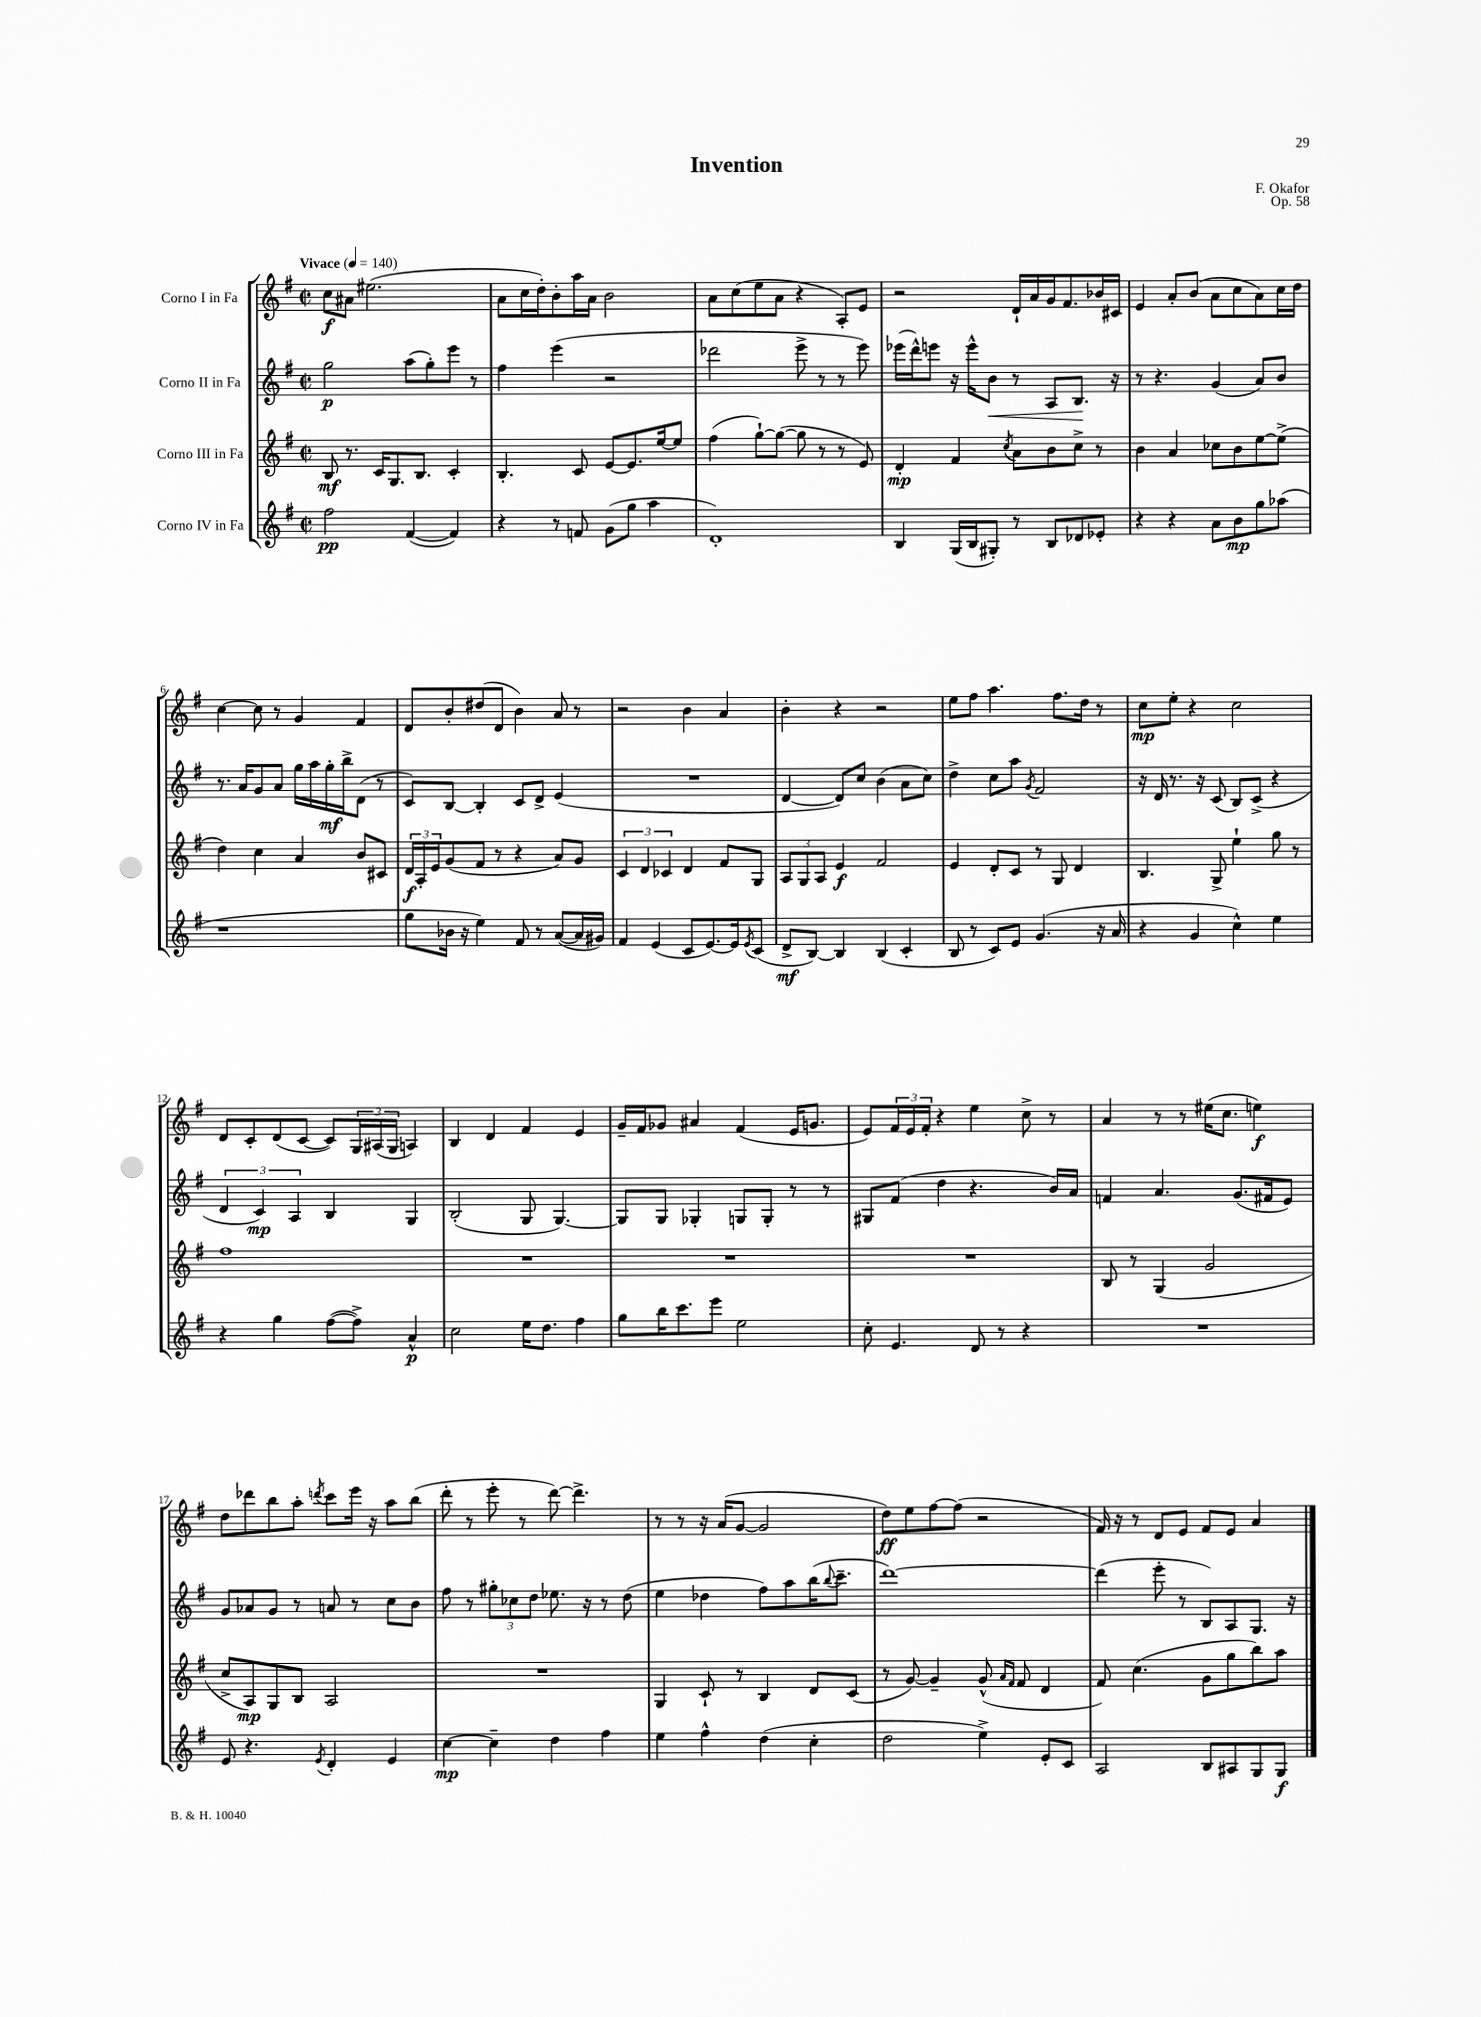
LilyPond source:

\header { title = "Invention" composer = "F. Okafor" opus = "Op. 58" }
<<
\new StaffGroup <<
\new Staff = "s0" \with { instrumentName = "Corno I in Fa" } {
    \clef treble \key g \major \defaultTimeSignature \time 2/2 \tempo "Vivace" 4 = 140
    c''8\f ais'8 eis''2.( |
    a'8 c''16 d''16-.) b'8-. a''16 a'16 b'2 |
    a'8 c''8( e''8 a'8 r4 a8-.) e'8 |
    r2 d'16-! a'16 g'16 fis'8. bes'16 cis'16 |
    e'4 a'8-. b'8( a'8 c''8 a'8) c''16 d''16 |
    c''4~ c''8 r8 g'4 fis'4 |
    d'8 b'8-. dis''8( d'8 b'4) a'8 r8 |
    r2 b'4 a'4 |
    b'4-. r4 r2 |
    e''8 fis''8 a''4. fis''8. d''16 r8 |
    c''8\mp e''8-. r4 c''2 |
    d'8 c'8-. d'8( c'8~ c'8) \tuplet 3/2 { g16 ais16( g16 } a4) |
    b4 d'4 fis'4 e'4 |
    g'16-- fis'16 ges'8 ais'4 fis'4( e'16 g'8. |
    e'8) \tuplet 3/2 { fis'16 e'16 fis'16-. } r4 e''4 c''8-> r8 |
    a'4 r8 r8 eis''16( c''8. e''4\f) |
    d''8 des'''8 b''8 a''8-. \acciaccatura { d'''8 } c'''8 e'''16 r16 a''8 b''8( |
    d'''8-. r8 e'''8-. r8 d'''8~) d'''4.-> |
    r8 r8 r16 a'16( g'8~ g'2 |
    d''8\ff) e''8 fis''8~ fis''8( r2 |
    fis'16) r16 r8 d'8 e'8 fis'8 e'8 a'4 \bar "|." |
}
\new Staff = "s1" \with { instrumentName = "Corno II in Fa" } {
    \clef treble \key g \major \defaultTimeSignature \time 2/2
    g''2\p a''8( g''8-.) e'''8 r8 |
    fis''4 e'''4( r2 |
    des'''2 e'''8-> r8 r8 e'''8) |
    ees'''16( d'''16-^) e'''8 r16 e'''16-^ b'8\< r8 a8 b8.\! r16 |
    r8 r4. g'4( a'8) b'8 |
    r8. a'16 g'8 a'8 g''16 a''16 g''16-.\mf b''16-> d'8( r8 |
    c'8) b8~ b4-. c'8 d'8-> e'4( |
    R1 |
    d'4~ d'8) c''8 b'4( a'8 c''8) |
    d''4-> c''8 a''8 \acciaccatura { g'8 } fis'2 |
    r16 d'16 r8. r16 c'8( b8) c'8->( r4 |
    \tuplet 3/2 { d'4 c'4\mp) a4 } b4 g4 |
    b2-.( g8 g4.~) |
    g8 g8 ges4-. g8 g8-. r8 r8 |
    gis8 fis'8( d''4 r4. b'16) a'16 |
    f'4 a'4. g'8.( fis'16 e'8) |
    g'8 aes'8 g'8 r8 a'8 r8 c''8 b'8 |
    fis''8 r8 \tuplet 3/2 { gis''8-. ces''8 d''8 } ees''8. r16 r8 d''8( |
    e''4 des''4 fis''8) a''8 b''16( \appoggiatura { b''8 } c'''8.-- |
    d'''1~) |
    d'''4( e'''8-. r8 b8) a8 g8. r16 \bar "|." |
}
\new Staff = "s2" \with { instrumentName = "Corno III in Fa" } {
    \clef treble \key g \major \defaultTimeSignature \time 2/2
    b8\mf r8. c'16 g8. b8. c'4-. |
    b4.-. c'8 e'8~ e'8. e''16~ e''8 |
    fis''4( g''8~-!) g''8~( g''8 r8 r8 e'8) |
    d'4-.\mp fis'4 \acciaccatura { c''8 } a'8 b'8 c''8-> r8 |
    b'4 a'4 ces''8 b'8 e''8~ e''8->( |
    d''4) c''4 a'4 b'8 cis'8 |
    \tuplet 3/2 { d'16\f a16-. e'16 } g'8( fis'8 r8 r4 a'8) g'8 |
    \tuplet 3/2 { c'4 d'4 ces'4 } d'4 fis'8 g8 |
    \tuplet 3/2 { a8 g8 a8 } e'4\f fis'2 |
    e'4 d'8-. c'8 r8 g8 d'4 |
    b4. g8-> e''4-! g''8 r8 |
    fis''1 |
    R1 |
    R1 |
    R1 |
    b8 r8 g4( g'2 |
    c''8-> a8\mp) g8 b8 a2 |
    R1 |
    g4 c'8-! r8 b4 d'8 c'8( |
    r8 g'8~) g'4-- g'8-^( \grace { a'16 fis'16 } fis'8 d'4 |
    fis'8) c''4.( g'8 g''8 b''8) a''8 \bar "|." |
}
\new Staff = "s3" \with { instrumentName = "Corno IV in Fa" } {
    \clef treble \key g \major \defaultTimeSignature \time 2/2
    fis''2\pp fis'4~( fis'4) |
    r4 r8 f'8 g'8( g''8 a''4 |
    d'1-.) |
    b4 g16( b16 gis8-.) r8 b8 des'8 ees'8-. |
    r4 r4 a'8 b'8\mp g''8 aes''8( |
    r1 |
    g''8 bes'16 r16 e''4) fis'8 r8 a'8~( a'16 gis'16) |
    fis'4 e'4( c'8 e'8.~) e'16 \acciaccatura { e'8 } c'8( |
    d'8->\mf b8~) b4 b4( c'4-. |
    b8 r8 c'8) e'8 g'4.( r16 a'16 |
    r4 g'4 c''4-^) e''4 |
    r4 g''4 fis''8~( fis''8->) a'4-^\p |
    c''2 e''16 d''8. fis''4 |
    g''8 b''16 c'''8. e'''8 e''2 |
    c''8-. e'4. d'8 r8 r4 |
    R1 |
    e'8 r4. \acciaccatura { e'8 } d'4-. e'4 |
    c''4~\mp c''4-- d''4 fis''4 |
    e''4 fis''4-^ d''4( c''4-. |
    d''2 e''4->) e'8-. c'8 |
    a2 b8 ais8 g8 g8\f \bar "|." |
}
>>
>>
